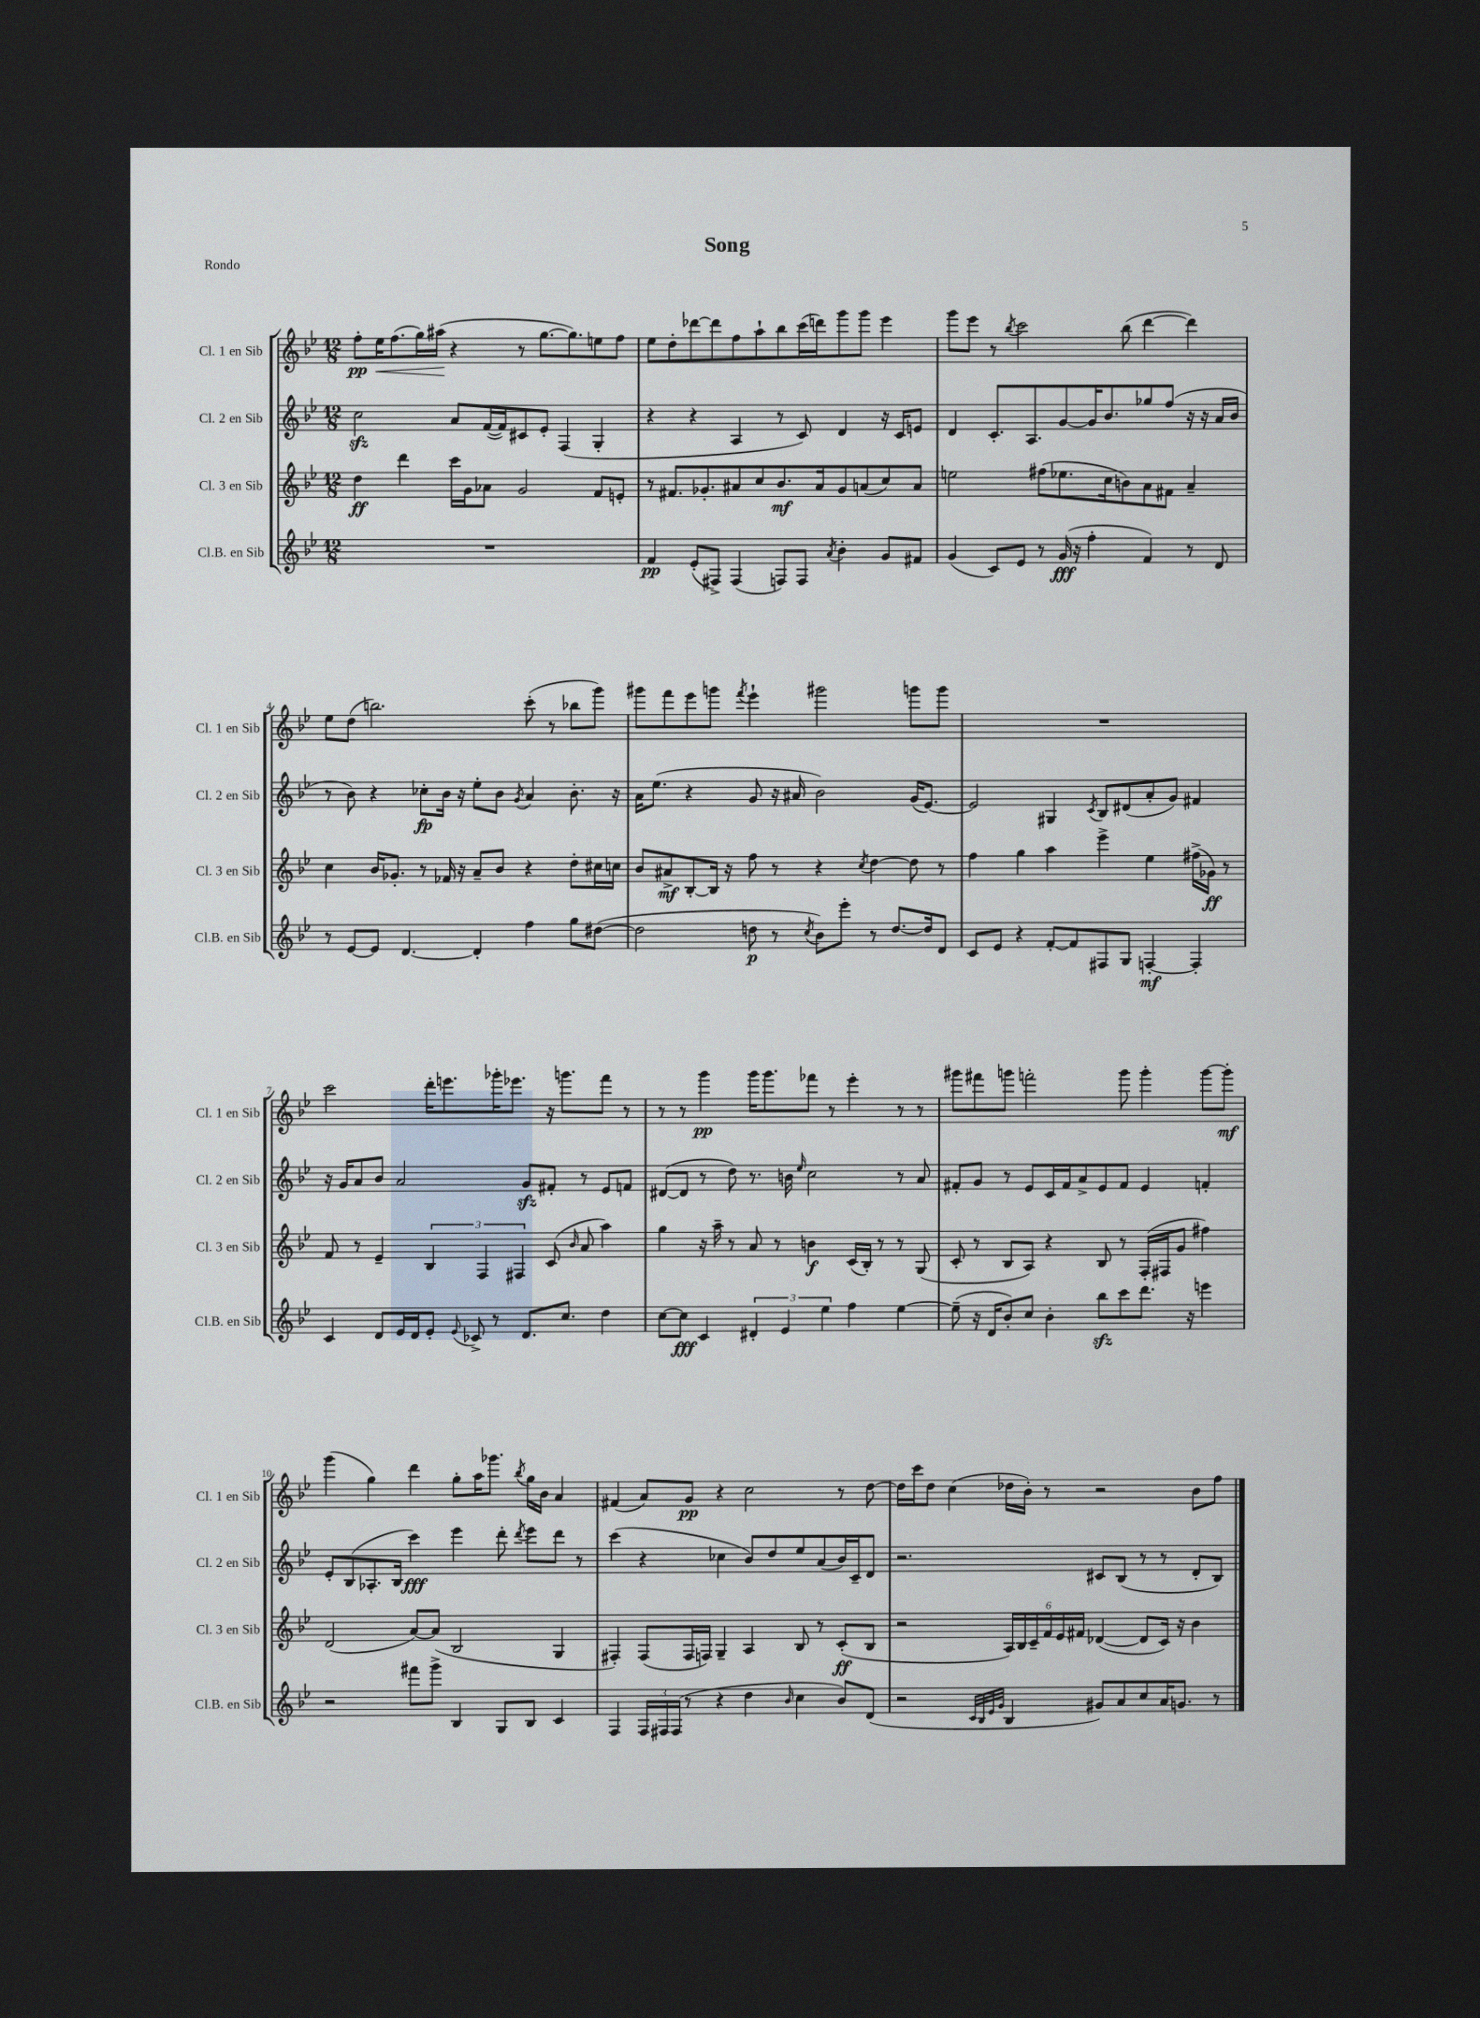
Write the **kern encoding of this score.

**kern	**dynam	**kern	**dynam	**kern	**dynam	**kern	**dynam
*part4	*part4	*part3	*part3	*part2	*part2	*part1	*part1
*staff4	*staff4	*staff3	*staff3	*staff2	*staff2	*staff1	*staff1
*I"Cl.B. en Sib	*	*I"Cl. 3 en Sib	*	*I"Cl. 2 en Sib	*	*I"Cl. 1 en Sib	*
*I'Cl.B. en Sib	*	*I'Cl. 3 en Sib	*	*I'Cl. 2 en Sib	*	*I'Cl. 1 en Sib	*
*clefG2	*	*clefG2	*	*clefG2	*	*clefG2	*
*k[b-e-]	*	*k[b-e-]	*	*k[b-e-]	*	*k[b-e-]	*
*M12/8	*	*M12/8	*	*M12/8	*	*M12/8	*
=1	=1	=1	=1	=1	=1	=1	=1
1.r	.	4dd\	ff	2cczz\	.	8ff'\L	pp
!	!	!	!	!	!	!	!LO:HP:b
.	.	.	.	.	.	16ee-\K	<
.	.	.	.	.	.	(8.ff\	.
.	.	4ddd\	.	.	.	.	.
.	.	.	.	.	.	16gg\L)	.
.	.	.	.	.	.	(16aa#X\JJ	.
.	.	16ccc\LL	.	8a/L	.	4r	[
.	.	16g\J	.	.	.	.	.
.	.	8a-X\J	.	([16f/L	.	.	.
.	.	.	.	16f/J])	.	.	.
.	.	2g/	.	8c#X/	.	8r	.
.	.	.	.	8e-'/J	.	[8.gg\L	.
.	.	.	.	(4F/	.	.	.
.	.	.	.	.	.	8.gg\])	.
.	.	8f/L	.	4G'/	.	8een\	.
.	.	8en'/J	.	.	.	8ff\J	.
=2	=2	=2	=2	=2	=2	=2	=2
4f/	pp	8r	.	4r	.	8ee-\L	.
.	.	8.f#X/L	.	.	.	8dd'\	.
(8e-'/L	.	.	.	4r	.	[8ddd-X\	.
.	.	8.g-X'/	.	.	.	.	.
8F#X^/J)	.	.	.	.	.	8ddd-\]	.
(4F#/	.	8a#X/	.	4A/	.	8ff\	.
.	.	8cc/	.	.	.	8aa`\	.
8Fn/L)	.	8.b-/	mf	8r	.	8bb-\	.
8F/J	.	.	.	8c/)	.	(16ccc\L	.
.	.	16a#/k	.	.	.	16dddn\J)	.
8qa/	.	.	.	.	.	.	.
4b-'\	.	8g-/	.	4d/	.	8ggg\	.
.	.	(8an/	.	.	.	8ggg\J	.
8g/L	.	8cc/)	.	16r	.	4eee-\	.
.	.	.	.	16c/KL	.	.	.
8f#X/J	.	8a/J	.	8en/J	.	.	.
=3	=3	=3	=3	=3	=3	=3	=3
(4g/	.	2een\	.	4d/	.	8ggg\L	.
.	.	.	.	.	.	8eee-\J	.
8c/L)	.	.	.	8.c'/L	.	8r	.
.	.	.	.	.	.	8qbb-/	.
8e-/J	.	.	.	.	.	2ccc\	.
.	.	.	.	8.A/	.	.	.
8r	.	(8ff#X\L	.	.	.	.	.
(16g/	fff	8.ee-X\	.	[8g/	.	.	.
16r	.	.	.	.	.	.	.
4ff'\	.	.	.	16g/K]	.	.	.
.	.	16cc\k	.	8.b-/	.	.	.
.	.	8bn\)	.	.	.	(8bb-\	.
4f/)	.	8a\	.	8gg-X/	.	[4ddd\	.
.	.	8f#X\J	.	(8ff/J	.	.	.
8r	.	4a~/	.	16r	.	4ddd\])	.
.	.	.	.	16r	.	.	.
8d/	.	.	.	16a/LL	.	.	.
.	.	.	.	16b-/JJ	.	.	.
!!LO:LB:g=z
=4	=4	=4	=4	=4	=4	=4	=4
8r	.	4cc\	.	8r	.	8ee-\L	.
[8e-/L	.	.	.	8b-\)	.	(8dd\J	.
8e-/J]	.	16b-/KL	.	4r	.	2.bbn\)	.
.	.	8.g-X'/J	.	.	.	.	.
[4.d/	.	.	.	.	.	.	.
.	.	8r	.	8cc-X'\L	fp	.	.
.	.	16f-X/	.	16b-\Jk	.	.	.
.	.	16r	.	16r	.	.	.
4d'/]	.	8a~/L	.	8ee-'\L	.	.	.
.	.	8b-/J	.	8b-\J	.	.	.
.	.	.	.	8qg/	.	.	.
4ff\	.	4r	.	4a/	.	(8ccc'\	.
.	.	.	.	.	.	8r	.
8gg\L	.	8dd'\L	.	8.b-'\	.	8bb-X\L	.
([8dd#X\J	.	16cc#X\L	.	.	.	8ggg\J)	.
.	.	16ccn\JJ	.	16r	.	.	.
=5	=5	=5	=5	=5	=5	=5	=5
2dd#\]	.	8b-/L	.	16a\KL	.	8ggg#X\L	.
.	.	.	.	(8.ee-\J	.	.	.
.	.	8a#X^/	mf	.	.	8fff\	.
.	.	[8B-'/	.	4r	.	8eee-\	.
.	.	16B-/Jk]	.	.	.	8gggn\J	.
.	.	16r	.	.	.	.	.
.	.	.	.	.	.	8qfff/	.
8ddn\	p	8ff\	.	8g/	.	4eee-`\	.
8r	.	8r	.	16r	.	.	.
.	.	.	.	16a#X/	.	.	.
8qcc/	.	.	.	.	.	.	.
8b-\L)	.	4r	.	2b-\)	.	2ggg#X\	.
8eee-'\J	.	.	.	.	.	.	.
.	.	8qcc/	.	.	.	.	.
8r	.	[4dd\	.	.	.	.	.
[8.dd/L	.	.	.	.	.	.	.
.	.	8dd\]	.	(16g/KL	.	8gggn\L	.
16dd/k]	.	.	.	[8.e-/J)	.	.	.
8d/J	.	8r	.	.	.	8ggg\J	.
=6	=6	=6	=6	=6	=6	=6	=6
8c/L	.	4ff\	.	2e-/]	.	1.r	.
8e-/J	.	.	.	.	.	.	.
4r	.	4gg\	.	.	.	.	.
[8f'/L	.	4aa\	.	4G#X/	.	.	.
8f/]	.	.	.	.	.	.	.
.	.	.	.	8qc/	.	.	.
8F#X/	.	4eee-^\	.	8B-/L	.	.	.
8G/J	.	.	.	(8d#X/	.	.	.
[4Fn'/	mf	4ee-\	.	8a'/	.	.	.
.	.	.	.	8g/J)	.	.	.
4F'/]	.	(16ff#X^\LL	.	4f#X/	.	.	.
.	.	16g-X\JJ)	ff	.	.	.	.
.	.	8r	.	.	.	.	.
!!LO:LB:g=z
=7	=7	=7	=7	=7	=7	=7	=7
4c/	.	8f/	.	16r	.	2ccc\	.
.	.	.	.	16g/KL	.	.	.
.	.	8r	.	8a/	.	.	.
8d/L	.	4e-~/	.	8b-/J	.	.	.
16e-/L	.	.	.	2a/	.	.	.
16d/J	.	.	.	.	.	.	.
8e-'/J	.	6B-/	.	.	.	16ddd'\KL	.
.	.	.	.	.	.	8.eeen\	.
8qqe-/	.	.	.	.	.	.	.
8c-X^/	.	.	.	.	.	.	.
.	.	6F/	.	.	.	.	.
8r	.	.	.	.	.	16ggg-X'\K	.
.	.	.	.	.	.	8.eee-X\J	.
.	.	6F#X/	.	.	.	.	.
8.d/L	.	.	.	8gzz/L	.	.	.
.	.	(8c/	.	8f#X'/J	.	16r	.
8.cc/J	.	.	.	.	.	8.gggn\L	.
.	.	16qqb-/	.	.	.	.	.
.	.	8a/	.	8r	.	.	.
4dd\	.	4aa\)	.	8e-/L	.	8fff\J	.
.	.	.	.	8fn/J	.	8r	.
=8	=8	=8	=8	=8	=8	=8	=8
[8cc\L	.	4gg\	.	([8d#X/L	.	8r	.
8cc\J]	fff	.	.	8d#/J]	.	8r	.
4c/	.	16r	.	8r	.	4ggg\	pp
.	.	16aa~\	.	.	.	.	.
.	.	8r	.	8dd\)	.	.	.
6d#X'/	.	8a/	.	8.r	.	16ggg\KL	.
.	.	.	.	.	.	8.ggg\	.
.	.	8r	.	.	.	.	.
6e-/	.	.	.	.	.	.	.
.	.	.	.	16bn\	.	.	.
.	.	.	.	16qqee-/	.	.	.
.	.	4bn\	f	2cc\	.	8fff-X\J	.
6ee-\	.	.	.	.	.	.	.
.	.	.	.	.	.	8r	.
4ff\	.	(16c/LL	.	.	.	4eee-'\	.
.	.	16B-'/JJ)	.	.	.	.	.
.	.	8r	.	.	.	.	.
[4ee-\	.	8r	.	8r	.	8r	.
.	.	(8G/	.	8a/	.	8r	.
=9	=9	=9	=9	=9	=9	=9	=9
(8ee-~\]	.	8c'/	.	8f#X'/L	.	8ggg#X\L	.
16r	.	8r	.	8g/J	.	8fff#X\	.
16d/KL	.	.	.	.	.	.	.
8b-'/)	.	8B-/L	.	8r	.	8gggn\J	.
8cc/J	.	8A/J)	.	8e-/L	.	2fffn'\	.
4b-'\	.	4r	.	16c/L	.	.	.
.	.	.	.	16f#/J	.	.	.
.	.	.	.	8a^/	.	.	.
8bb-zz\L	.	8B-/	.	8e-/	.	.	.
8ccc\	.	8r	.	8f#/J	.	8ggg\	.
8.ddd\J	.	(16F'/LL	.	4e-/	.	4ggg'\	.
.	.	16F#X/J	.	.	.	.	.
.	.	8g/J	.	.	.	.	.
16r	.	.	.	.	.	.	.
4eeen\	.	4ff#X\)	.	4fn'/	.	[8ggg\L	.
.	.	.	.	.	.	8ggg'\J]	mf
!!LO:LB:g=z
=10	=10	=10	=10	=10	=10	=10	=10
2r	.	(2d/	.	8e-'/L	.	(4ggg\	.
.	.	.	.	(8B-/	.	.	.
.	.	.	.	8.A-X'/	.	4gg\)	.
.	.	.	.	16B-/Jk	.	.	.
8fff#X\L	.	[8a/L)	.	4ccc\)	fff	4ddd\	.
8ggg^\J	.	(8a/J]	.	.	.	.	.
4B-/	.	2B-/	.	4eee-\	.	8gg'\L	.
.	.	.	.	.	.	16aa\K	.
.	.	.	.	.	.	8.ggg-X\J	.
8G/L	.	.	.	8ddd'\	.	.	.
.	.	.	.	8qddd/	.	8qbb-/	.
8B-/J	.	.	.	8eee-\L	.	16gg\LL	.
.	.	.	.	.	.	16b-\JJ	.
4c/	.	4G/	.	8ddd\J	.	4a/	.
.	.	.	.	8r	.	.	.
=11	=11	=11	=11	=11	=11	=11	=11
4F/	.	4F#X'/)	.	(4ccc\	.	(4f#X/	.
24F/LL	.	(8F#/L	.	4r	.	8a/L)	.
24F#X/	.	.	.	.	.	.	.
(24F#/JJ	.	.	.	.	.	.	.
8r	.	16F#/L	.	.	.	8g/J	pp
.	.	16Fn/JJ)	.	.	.	.	.
4r	.	4G~/	.	4cc-X\	.	4r	.
4dd\	.	4A/	.	8b-/L)	.	2cc\	.
.	.	.	.	8dd/	.	.	.
16qqb-/	.	.	.	.	.	.	.
4cc\	.	8B-/	.	8ee-/	.	.	.
.	.	8r	.	(8a/	.	.	.
8b-/L)	.	(8c'/L	ff	16b-/L)	.	8r	.
.	.	.	.	16c~/J	.	.	.
(8d/J	.	8B-/J	.	8d/J	.	[8dd\	.
=12	=12	=12	=12	=12	=12	=12	=12
2r	.	2r	.	2.r	.	16dd\LL]	.
.	.	.	.	.	.	16ccc\J	.
.	.	.	.	.	.	8dd\J	.
.	.	.	.	.	.	(4cc\	.
32qqc/LLL	.	.	.	.	.	.	.
32qqB-/	.	.	.	.	.	.	.
32qqe-/	.	.	.	.	.	.	.
32qqg/JJJ	.	.	.	.	.	.	.
4B-/	.	24A/LL)	.	.	.	16dd-X\LL	.
.	.	24B-/	.	.	.	.	.
.	.	.	.	.	.	16b-'\JJ)	.
.	.	24c~/	.	.	.	.	.
.	.	24f/	.	.	.	8r	.
.	.	24e-/	.	.	.	.	.
.	.	24f#X/JJ	.	.	.	.	.
8g#X/L)	.	([4d-X/	.	8c#X/L	.	2r	.
8a/	.	.	.	(8B-/J	.	.	.
8cc/	.	8d-/L]	.	8r	.	.	.
16a/K	.	16c/Jk)	.	8r	.	.	.
8.gn/J	.	16r	.	.	.	.	.
.	.	4b-\	.	8d'/L	.	8b-\L	.
8r	.	.	.	8B-/J)	.	8ff\J	.
==	==	==	==	==	==	==	==
*-	*-	*-	*-	*-	*-	*-	*-
